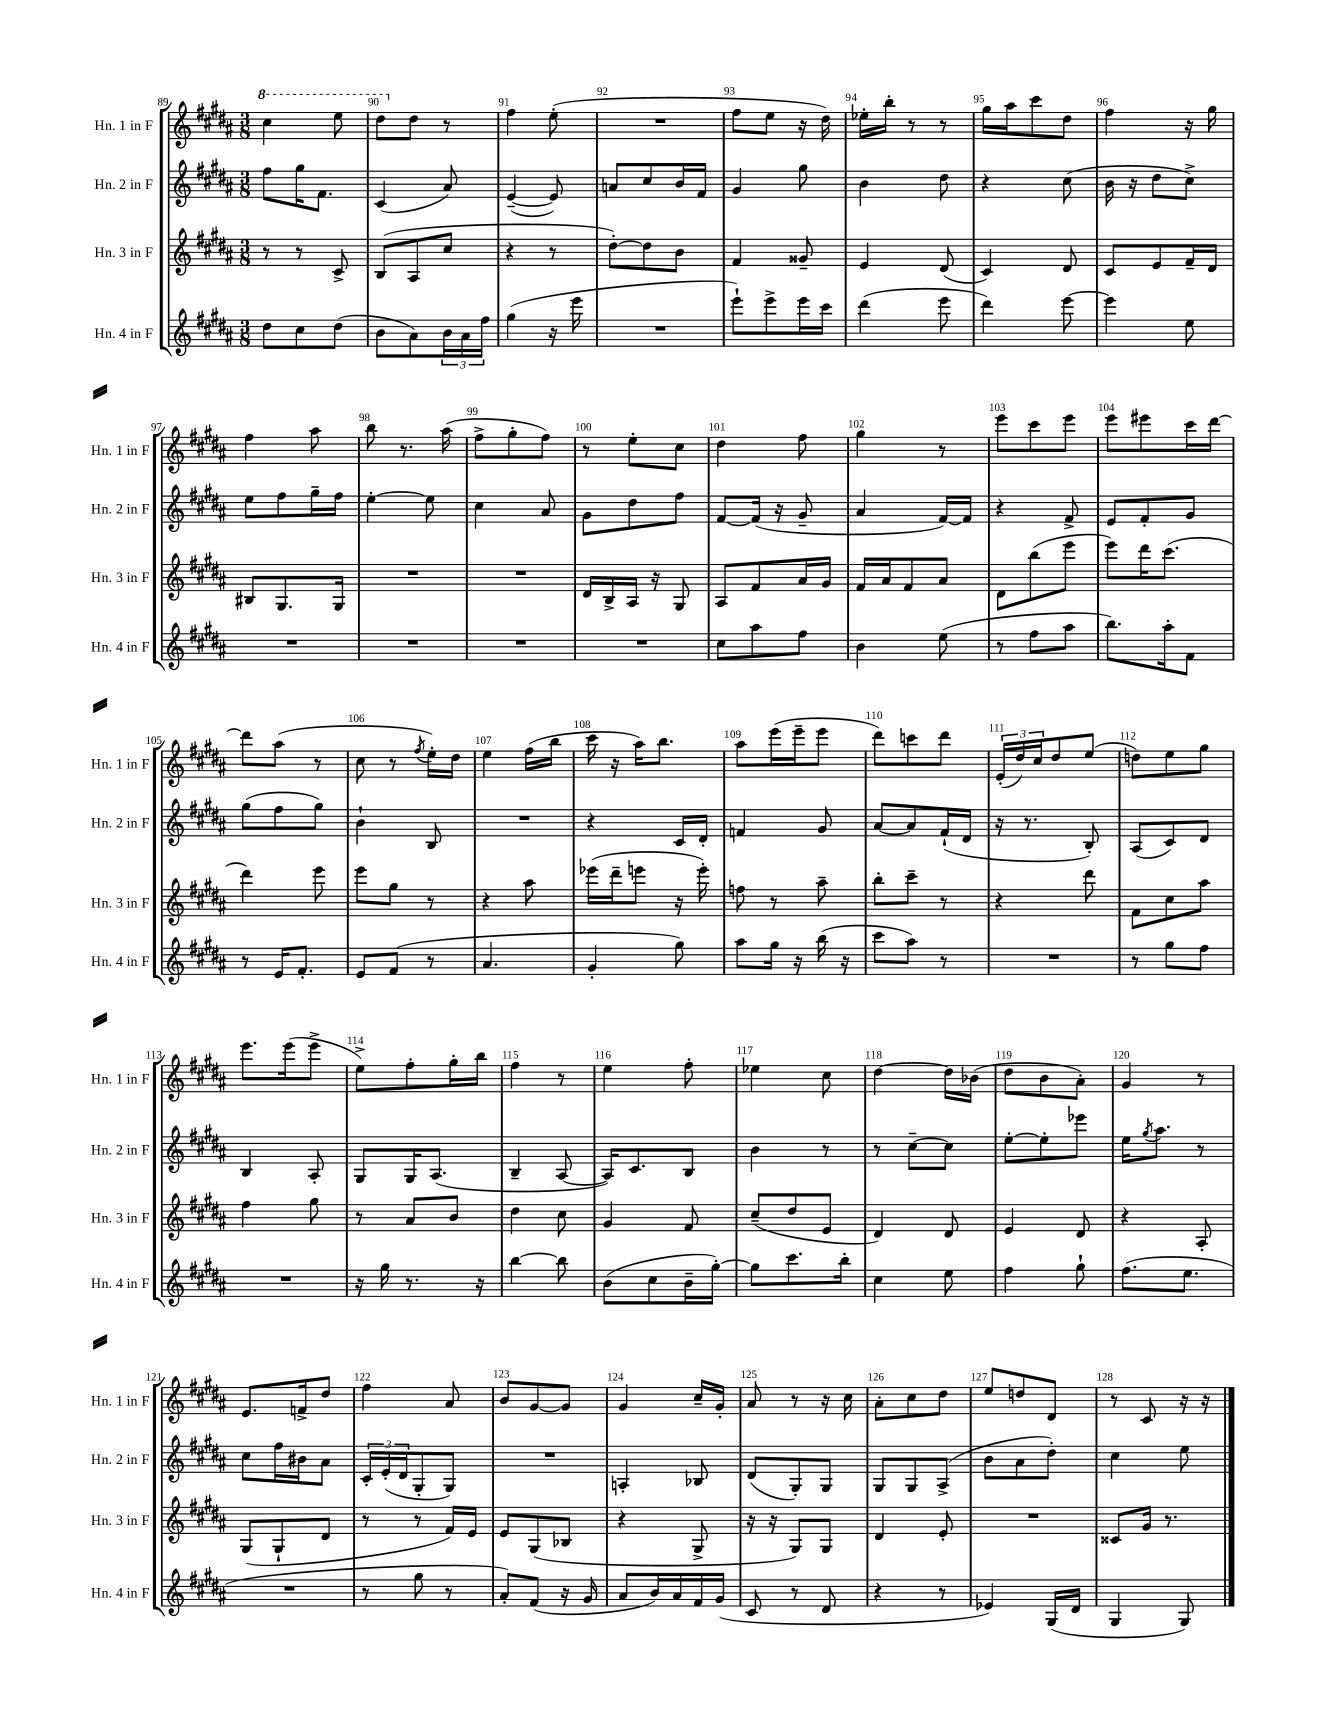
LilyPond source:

<<
\new StaffGroup <<
\new Staff = "s0" \with { instrumentName = "Hn. 1 in F" shortInstrumentName = "Hn. 1 in F" } {
    \clef treble \key b \major \numericTimeSignature \time 3/8
    \ottava #1 cis'''4 e'''8 |
    dis'''8 \ottava #0 dis''8 r8 |
    fis''4 e''8-.( |
    R4. |
    fis''8 e''8 r16 dis''16) |
    ees''16-. b''16-. r8 r8 |
    gis''16 ais''16 cis'''8 dis''8 |
    fis''4 r16 gis''16 |
    fis''4 ais''8 |
    b''8 r8. ais''16( |
    fis''8-> gis''8-. fis''8) |
    r8 e''8-. cis''8 |
    dis''4 fis''8 |
    gis''4 r8 |
    e'''8 cis'''8 e'''8 |
    e'''8 eis'''8 cis'''16 dis'''16~ |
    dis'''8 ais''8( r8 |
    cis''8 r8 \acciaccatura { fis''8 } e''16-.) dis''16 |
    e''4 fis''16( b''16 |
    cis'''16 r16 ais''16) b''8. |
    ais''8 e'''16( e'''16-- e'''8 |
    dis'''8) c'''8 dis'''8 |
    \tuplet 3/2 { e'16-.( dis''16) cis''16 } dis''8 e''8( |
    d''8) e''8 gis''8 |
    e'''8. e'''16( e'''8-> |
    e''8->) fis''8-. gis''16-. b''16 |
    fis''4 r8 |
    e''4 fis''8-. |
    ees''4 cis''8 |
    dis''4~ dis''16 bes'16( |
    dis''8 b'8 ais'8-.) |
    gis'4 r8 |
    e'8. f'16-> dis''8 |
    fis''4 ais'8 |
    b'8 gis'8~ gis'8 |
    gis'4 cis''16-- gis'16-. |
    ais'8 r8 r16 cis''16 |
    ais'8-. cis''8 dis''8 |
    e''8 d''8 dis'8 |
    r8 cis'8 r16 r16 \bar "|." |
}
\new Staff = "s1" \with { instrumentName = "Hn. 2 in F" shortInstrumentName = "Hn. 2 in F" } {
    \clef treble \key b \major \numericTimeSignature \time 3/8
    fis''8 gis''16 fis'8. |
    cis'4( ais'8) |
    e'4~--( e'8) |
    a'8 cis''8 b'16 fis'16 |
    gis'4 gis''8 |
    b'4 dis''8 |
    r4 cis''8( |
    b'16 r16 dis''8 cis''8->) |
    e''8 fis''8 gis''16-- fis''16 |
    e''4~-. e''8 |
    cis''4 ais'8 |
    gis'8 dis''8 fis''8 |
    fis'8~ fis'16( r16 gis'8-- |
    ais'4 fis'16~) fis'16 |
    r4 fis'8-> |
    e'8 fis'8-. gis'8 |
    gis''8( fis''8 gis''8) |
    b'4-! b8 |
    R4. |
    r4 cis'16 dis'16-. |
    f'4 gis'8 |
    ais'8~ ais'8 fis'16-!( dis'16 |
    r16 r8. b8-.) |
    ais8( cis'8) dis'8 |
    b4 ais8-. |
    gis8 gis16 ais8.( |
    b4-- ais8~ |
    ais16) cis'8. b8 |
    b'4 r8 |
    r8 cis''8~-- cis''8 |
    e''8~-. e''8-. ees'''8 |
    e''16 \acciaccatura { gis''8 } ais''8. r8 |
    cis''8 fis''16 bis'16 ais'8 |
    \tuplet 3/2 { cis'16-. e'16-.( dis'16 } gis8-. gis8) |
    R4. |
    a4-. bes8 |
    dis'8( gis8-.) gis8 |
    gis8 gis8 ais8->( |
    b'8 ais'8 dis''8-.) |
    cis''4 e''8 \bar "|." |
}
\new Staff = "s2" \with { instrumentName = "Hn. 3 in F" shortInstrumentName = "Hn. 3 in F" } {
    \clef treble \key b \major \numericTimeSignature \time 3/8
    r8 r8 cis'8-> |
    b8( ais8 cis''8 |
    r4 r8 |
    dis''8~-.) dis''8 b'8 |
    fis'4 gisis'8-- |
    e'4 dis'8( |
    cis'4) dis'8 |
    cis'8 e'8 fis'16-- dis'16 |
    bis8 gis8. gis16 |
    R4. |
    R4. |
    dis'16 b16-> ais16 r16 gis8 |
    ais8 fis'8 ais'16 gis'16 |
    fis'16 ais'16 fis'8 ais'8 |
    dis'8 b''8( e'''8 |
    e'''8) dis'''16 cis'''8.( |
    dis'''4) e'''8 |
    e'''8 gis''8 r8 |
    r4 ais''8 |
    ees'''16( dis'''16-- e'''8 r16 e'''16-.) |
    f''8 r8 ais''8-- |
    b''8-. cis'''8-- r8 |
    r4 dis'''8 |
    fis'8 cis''8 ais''8 |
    fis''4 gis''8 |
    r8 ais'8 b'8 |
    dis''4 cis''8 |
    gis'4 fis'8 |
    cis''8--( dis''8 e'8 |
    dis'4) dis'8 |
    e'4 dis'8 |
    r4 ais8-. |
    gis8( gis8-! dis'8 |
    r8 r8 fis'16) e'16 |
    e'8 gis8( bes8 |
    r4 gis8-> |
    r16 r16 gis8) gis8 |
    dis'4 e'8-. |
    R4. |
    cisis'8 gis'16 r8. \bar "|." |
}
\new Staff = "s3" \with { instrumentName = "Hn. 4 in F" shortInstrumentName = "Hn. 4 in F" } {
    \clef treble \key b \major \numericTimeSignature \time 3/8
    dis''8 cis''8 dis''8( |
    b'8 ais'8) \tuplet 3/2 { b'16 ais'16 fis''16 } |
    gis''4( r16 e'''16 |
    R4. |
    e'''8-!) e'''8-> e'''16 cis'''16 |
    dis'''4( e'''8 |
    dis'''4) e'''8~ |
    e'''4 e''8 |
    R4. |
    R4. |
    R4. |
    R4. |
    cis''8 ais''8 fis''8 |
    b'4 e''8( |
    r8 fis''8 ais''8 |
    b''8.) ais''16-. fis'8 |
    r8 e'16 fis'8.-. |
    e'8 fis'8( r8 |
    ais'4. |
    gis'4-. gis''8) |
    ais''8 gis''16 r16 b''16( r16 |
    cis'''8 ais''8) r8 |
    R4. |
    r8 gis''8 fis''8 |
    R4. |
    r16 gis''16 r8. r16 |
    b''4~ b''8 |
    b'8( cis''8 b'16-- gis''16~-.) |
    gis''8 cis'''8. b''16-. |
    cis''4 e''8 |
    fis''4 gis''8-! |
    fis''8.( e''8. |
    R4. |
    r8 gis''8 r8 |
    ais'8-.) fis'8( r16 gis'16 |
    ais'8 b'16) ais'16 fis'16 gis'16( |
    cis'8 r8 dis'8 |
    r4 r8 |
    ees'4) gis16( dis'16 |
    gis4 gis8) \bar "|." |
}
>>
>>
\layout { \context { \Score currentBarNumber = #89 \override BarNumber.break-visibility = ##(#f #t #t) barNumberVisibility = #all-bar-numbers-visible } }
